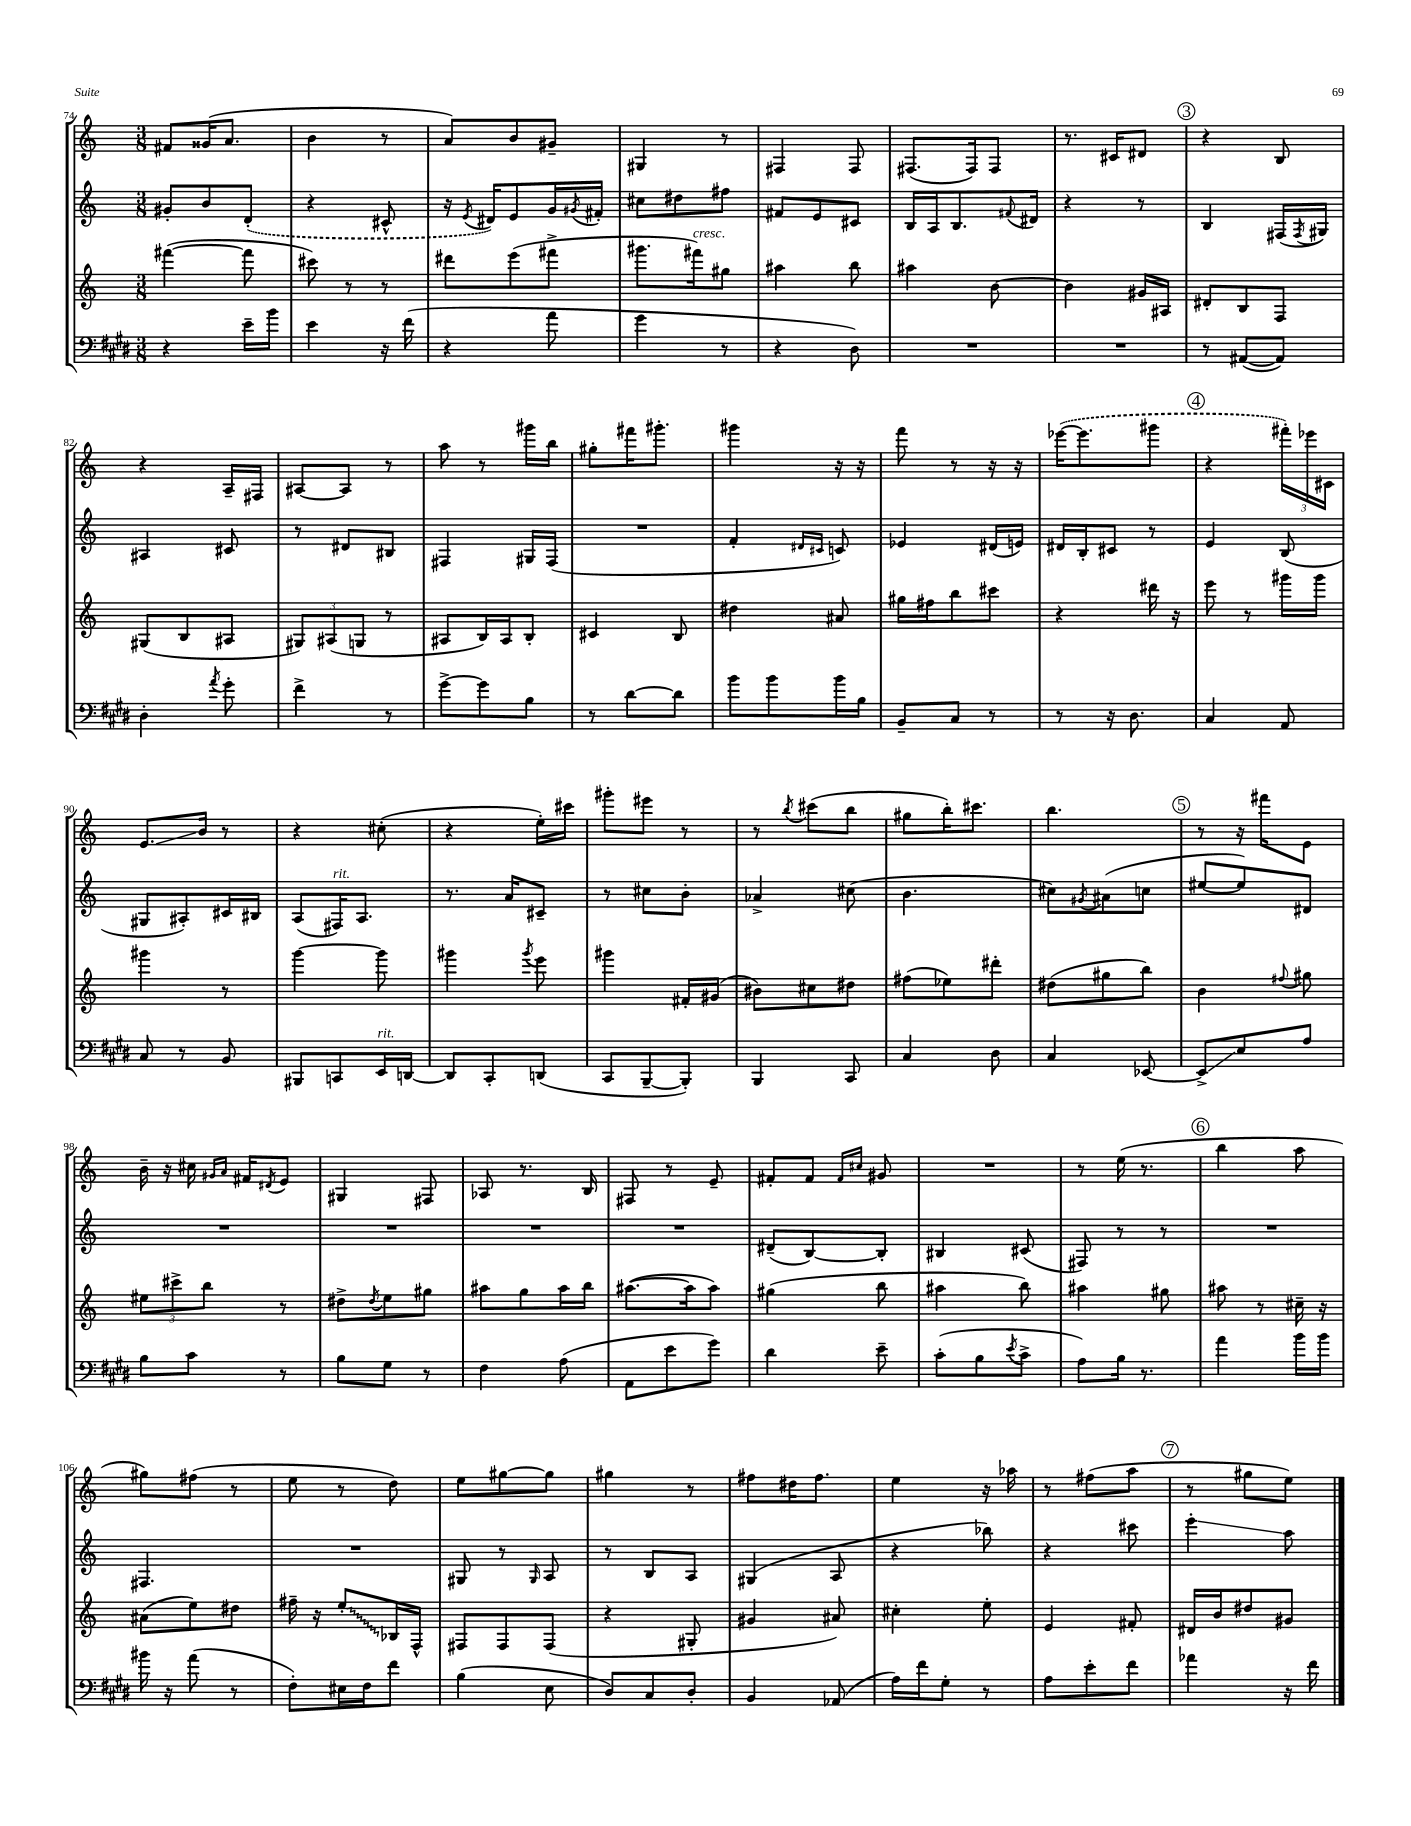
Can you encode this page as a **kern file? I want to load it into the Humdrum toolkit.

**kern	**kern	**kern	**kern
*staff4	*staff3	*staff2	*staff1
*clefF4	*clefG2	*clefG2	*clefG2
*k[f#c#g#d#]	*k[]	*k[]	*k[]
*M3/8	*M3/8	*M3/8	*M3/8
4r	([4fff#	8g#'	8f#
.	.	8b	(16g##
.	.	.	8.a
16e~	8fff#]	(8d'	.
16b	.	.	.
=	=	=	=
4e	8ccc#)	4r	4b
.	8r	.	.
16r	8r	8c#^^	8r
(16f#	.	.	.
=	=	=	=
4r	8ddd#	16r	8a)
.	.	8qe	.
.	.	16d#)	.
.	(8eee	8e	8b
8a	8fff#^	16g	8g#~
.	.	8qg#	.
.	.	16f#'	.
=	=	=	=
4g#	8.ggg#	8cc#	4G#
.	.	8dd#	.
.	16fff#)	.	.
8r	8gg#	8ff#	8r
=	=	=	=
4r	4aa#	8f#	4F#
.	.	8e	.
8D#)	8bb	8c#	8F#
=	=	=	=
4.r	4aa#	16B	(8.F#
.	.	16A	.
.	.	8.B	.
.	.	.	16F#)
.	[8b	.	8F#
.	.	8qqf#	.
.	.	16d#	.
=	=	=	=
4.r	4b]	4r	8.r
.	.	.	16c#
.	16g#	8r	8d#
.	16A#	.	.
=	=	=	=
8r	8d#'	4B	4r
([8AA#	8B	.	.
8AA#])	8F	(16F#	8B
.	.	8qF#	.
.	.	16G#)	.
=	=	=	=
4D#'	(8G#	4A#	4r
.	8B	.	.
8qa	.	.	.
8g#'	8A#	8c#	16A~
.	.	.	16F#
=	=	=	=
4f#^	12G#)	8r	[8A#
.	(12A#	.	.
.	.	8d#	8A#]
.	12G	.	.
8r	8r	8B#	8r
=	=	=	=
[8g#^	8A#	4F#	8aa
8g#]	16B)	.	8r
.	16A#	.	.
8B	8B'	16G#	16ggg#
.	.	(16F#	16bb
=	=	=	=
8r	4c#	4.r	8gg#'
[8d#	.	.	16fff#
.	.	.	8.ggg#'
8d#]	8B	.	.
=	=	=	=
8b	4dd#	4f'	4ggg#
8b	.	.	.
.	.	16qqd#	.
.	.	16qqc#	.
16b	8a#	8c)	16r
16B	.	.	16r
=	=	=	=
8BB~	16gg#	4e-	8fff
.	16ff#	.	.
8C#	8bb	.	8r
8r	8ccc#	(16d#	16r
.	.	16e)	16r
=	=	=	=
8r	4r	16d#	([16eee-
.	.	16B'	8.eee-]
16r	.	8c#	.
8.D#	.	.	.
.	16ddd#	8r	8ggg#
.	16r	.	.
=	=	=	=
4C#	8eee	4e	4r
.	8r	.	.
8AA	16ggg#	(8B	24fff#')
.	.	.	24eee-
.	16ggg#	.	.
.	.	.	24c#
=	=	=	=
8C#	4ggg#	8G#	8.e
8r	.	8A#')	.
.	.	.	16b
8BB	8r	16c#	8r
.	.	16B#	.
=	=	=	=
8BBB#	[4ggg	(8A	4r
8CC	.	16F#)	.
.	.	8.A	.
16EE	8ggg]	.	(8cc#'
[16DD	.	.	.
=	=	=	=
8DD]	4ggg#	8.r	4r
8CC#'	.	.	.
.	.	16a	.
.	8qggg#	.	.
(8DD	8eee	8c#~	16ee')
.	.	.	16ccc#
=	=	=	=
8CC#	4ggg#	8r	8ggg#'
[8BBB~	.	8cc#	8eee#
8BBB'])	16f#'	8b'	8r
.	(16g#	.	.
=	=	=	=
4BBB	8b#)	4a-^	8r
.	.	.	8qbb
.	8cc#	.	(8ccc#
8CC#	8dd#	(8cc#	8bb
=	=	=	=
4C#	(8ff#	4.b	8gg#
.	8ee-)	.	16bb')
.	.	.	8.ccc#
8D#	8ddd#'	.	.
=	=	=	=
4C#	(8dd#	8cc#)	4.bb
.	.	8qg#	.
.	8gg#	(8a#	.
[8EE-	8bb)	8cc	.
=	=	=	=
8EE-^]	4b	[8ee#	8r
8E	.	8ee#])	16r
.	.	.	16fff#
.	8qqff#	.	.
8A	8gg#	8d#	8e
=	=	=	=
8B	12ee#	4.r	16b~
.	.	.	16r
.	12ccc#^	.	.
8c#	.	.	16cc#
.	12bb	.	.
.	.	.	16qqg#
.	.	.	16qqa
.	.	.	16f#
.	.	.	8qd#
8r	8r	.	8e
=	=	=	=
8B	8dd#^	4.r	4G#
.	8qdd#	.	.
8G#	8ee	.	.
8r	8gg#	.	8F#
=	=	=	=
4F#	8aa#	4.r	8A-
.	8gg	.	8.r
(8A	16aa#	.	.
.	16bb	.	16B
=	=	=	=
8AA	([8.aa#	4.r	8F#
8e	.	.	8r
.	16aa#]	.	.
8g#)	8aa#)	.	8e~
=	=	=	=
4d#	(4gg#	(8d#~	8f#'
.	.	[8B)	8f#
.	.	.	16qqf#
.	.	.	16qqcc#
8e~	8bb	8B']	8g#
=	=	=	=
(8c#'	4aa#	4B#	4.r
8B	.	.	.
8qe	.	.	.
8c#^	8bb)	(8c#	.
=	=	=	=
8A)	4aa#	8F#)	8r
16B	.	8r	(16ee
8.r	.	.	8.r
.	8gg#	8r	.
=	=	=	=
4a	8aa#	4.r	4bb
.	8r	.	.
16b	16cc#~	.	8aa
16b	16r	.	.
=	=	=	=
16b#	(8a#	4.F#	8gg#)
16r	.	.	.
(8a	8ee)	.	(8ff#
8r	8dd#	.	8r
=	=	=	=
8F#')	16ff#~	4.r	8ee
.	16r	.	.
16E#	8ee'	.	8r
16F#	.	.	.
8f#	16B-	.	8dd)
.	16F^^	.	.
=	=	=	=
(4B	8F#	8G#	8ee
.	8F#	8r	[8gg#
.	.	16qqG#	.
8E	(8F#	8A	8gg#]
=	=	=	=
8D#)	4r	8r	4gg#
8C#	.	8B	.
8D#'	8G#'	8A	8r
=	=	=	=
4BB	4g#	(4G#	8ff#
.	.	.	16dd#
.	.	.	8.ff#
(8AA-	8a#)	8A	.
=	=	=	=
16A)	4cc#'	4r	4ee
16f#	.	.	.
8G#'	.	.	.
8r	8ee'	8bb-)	16r
.	.	.	16aa-
=	=	=	=
8A	4e	4r	8r
8e'	.	.	(8ff#
8f#	8f#'	8ccc#	8aa
=	=	=	=
4a-	16d#	4eee'	8r
.	16b	.	.
.	8dd#	.	8gg#
16r	8g#	8aa	8ee)
16f#	.	.	.
==	==	==	==
*-	*-	*-	*-
